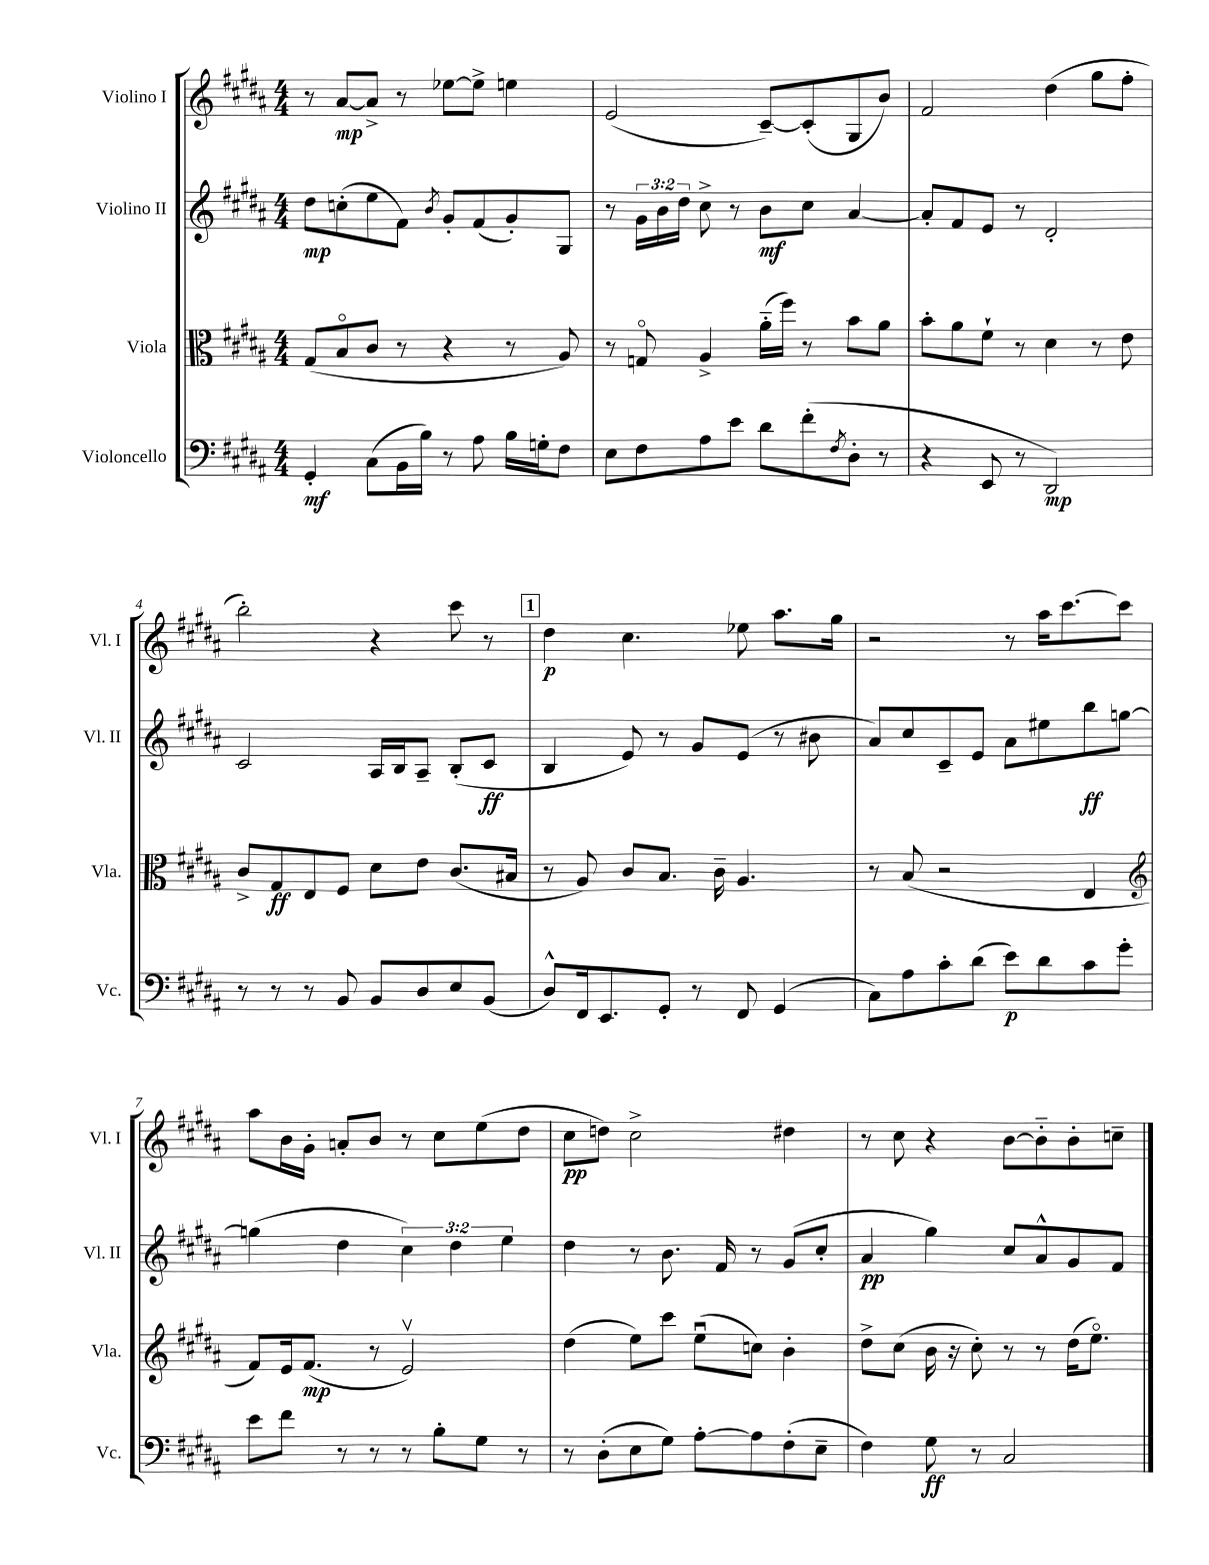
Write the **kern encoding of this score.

**kern	**kern	**kern	**kern
*staff4	*staff3	*staff2	*staff1
*clefF4	*clefC3	*clefG2	*clefG2
*k[f#c#g#d#a#]	*k[f#c#g#d#a#]	*k[f#c#g#d#a#]	*k[f#c#g#d#a#]
*M4/4	*M4/4	*M4/4	*M4/4
4GG#'	(8G#	8dd#	8r
.	8Bo	(8cc'	[8a#
(8C#	8c#	8ee	8a#^]
16BB	8r	8f#)	8r
16B)	.	.	.
.	.	8qb	.
8r	4r	8g#'	[8ee-
8A#	.	(8f#	8ee-^]
16B	8r	8g#')	4ee
16G'	.	.	.
8F#	8A#)	8G#	.
=	=	=	=
8E	8r	8r	(2e
8F#	8Go	24g#	.
.	.	24b	.
.	.	24dd#	.
8A#	4A#^	8cc#^	.
8e	.	8r	.
8d#	(16a#'~	8b	[8c#~)
.	16ff#)	.	.
(8f#'	8r	8cc#	(8c#']
8qF#	.	.	.
8D#'	8b	[4a#	8G#
8r	8a#	.	8b)
=	=	=	=
4r	8b'	8a#']	2f#
.	8a#	8f#	.
8EE	8f#`	8e	.
8r	8r	8r	.
2DD#)	4d#	2d#'	(4dd#
.	8r	.	8gg#
.	8e	.	8ff#'
=	=	=	=
8r	8c#^	2c#	2bb')
8r	8G#	.	.
8r	8E	.	.
8BB	8F#	.	.
8BB	8d#	16A#	4r
.	.	16B	.
8D#	8e	8A#~	.
8E	(8.c#	(8B'	8ccc#
(8BB	.	8c#	8r
.	16B#	.	.
=	=	=	=
8D#^^)	8r	4B	4dd#
16FF#	8A#)	.	.
8.EE	.	.	.
.	8c#	8e)	4.cc#
8GG#'	8.B	8r	.
8r	.	8g#	.
.	16c#~	.	.
8FF#	4.A#	(8e	8ee-
(4GG#	.	8r	8.aa#
.	.	8b#	.
.	.	.	16gg#
=	=	=	=
8C#)	8r	8a#)	2r
8A#	(8B	8cc#	.
8c#'	2r	8c#~	.
(8d#	.	8e	.
8e)	.	8a#	8r
8d#	.	8ee#	16aa#
.	.	.	[8.ccc#
8c#	4E	8bb	.
8g#'	.	[8gg	8ccc#]
=	=	=	=
*	*clefG2	*	*
8e	8f#)	(4gg]	8aa#
8f#	16e	.	16b
.	(8.f#	.	16g#'
8r	.	4dd#	8a'
8r	8r	.	8b
8r	2ev)	6cc#)	8r
8B'	.	.	8cc#
.	.	6dd#	.
8G#	.	.	(8ee
.	.	6ee	.
8r	.	.	8dd#
=	=	=	=
8r	(4dd#	4dd#	8cc#
(8D#'	.	.	8dd)
8E	8ee)	8r	2cc#^
8G#)	8ccc#	8.b	.
[8A#'	(8eeu	.	.
.	.	16f#	.
8A#]	8cc)	8r	.
(8F#'	4b'	(8g#	4dd#
8E~	.	8cc#'	.
=	=	=	=
4F#)	8dd#^	4a#	8r
.	(8cc#	.	8cc#
8G#	16b	4gg#)	4r
.	16r	.	.
8r	8cc#')	.	.
2C#	8r	8cc#	[8b
.	8r	8a#^^	8b'~]
.	(16dd#	8g#	8b'
.	8.eeo)	.	.
.	.	8f#	8cc~
==	==	==	==
*-	*-	*-	*-
